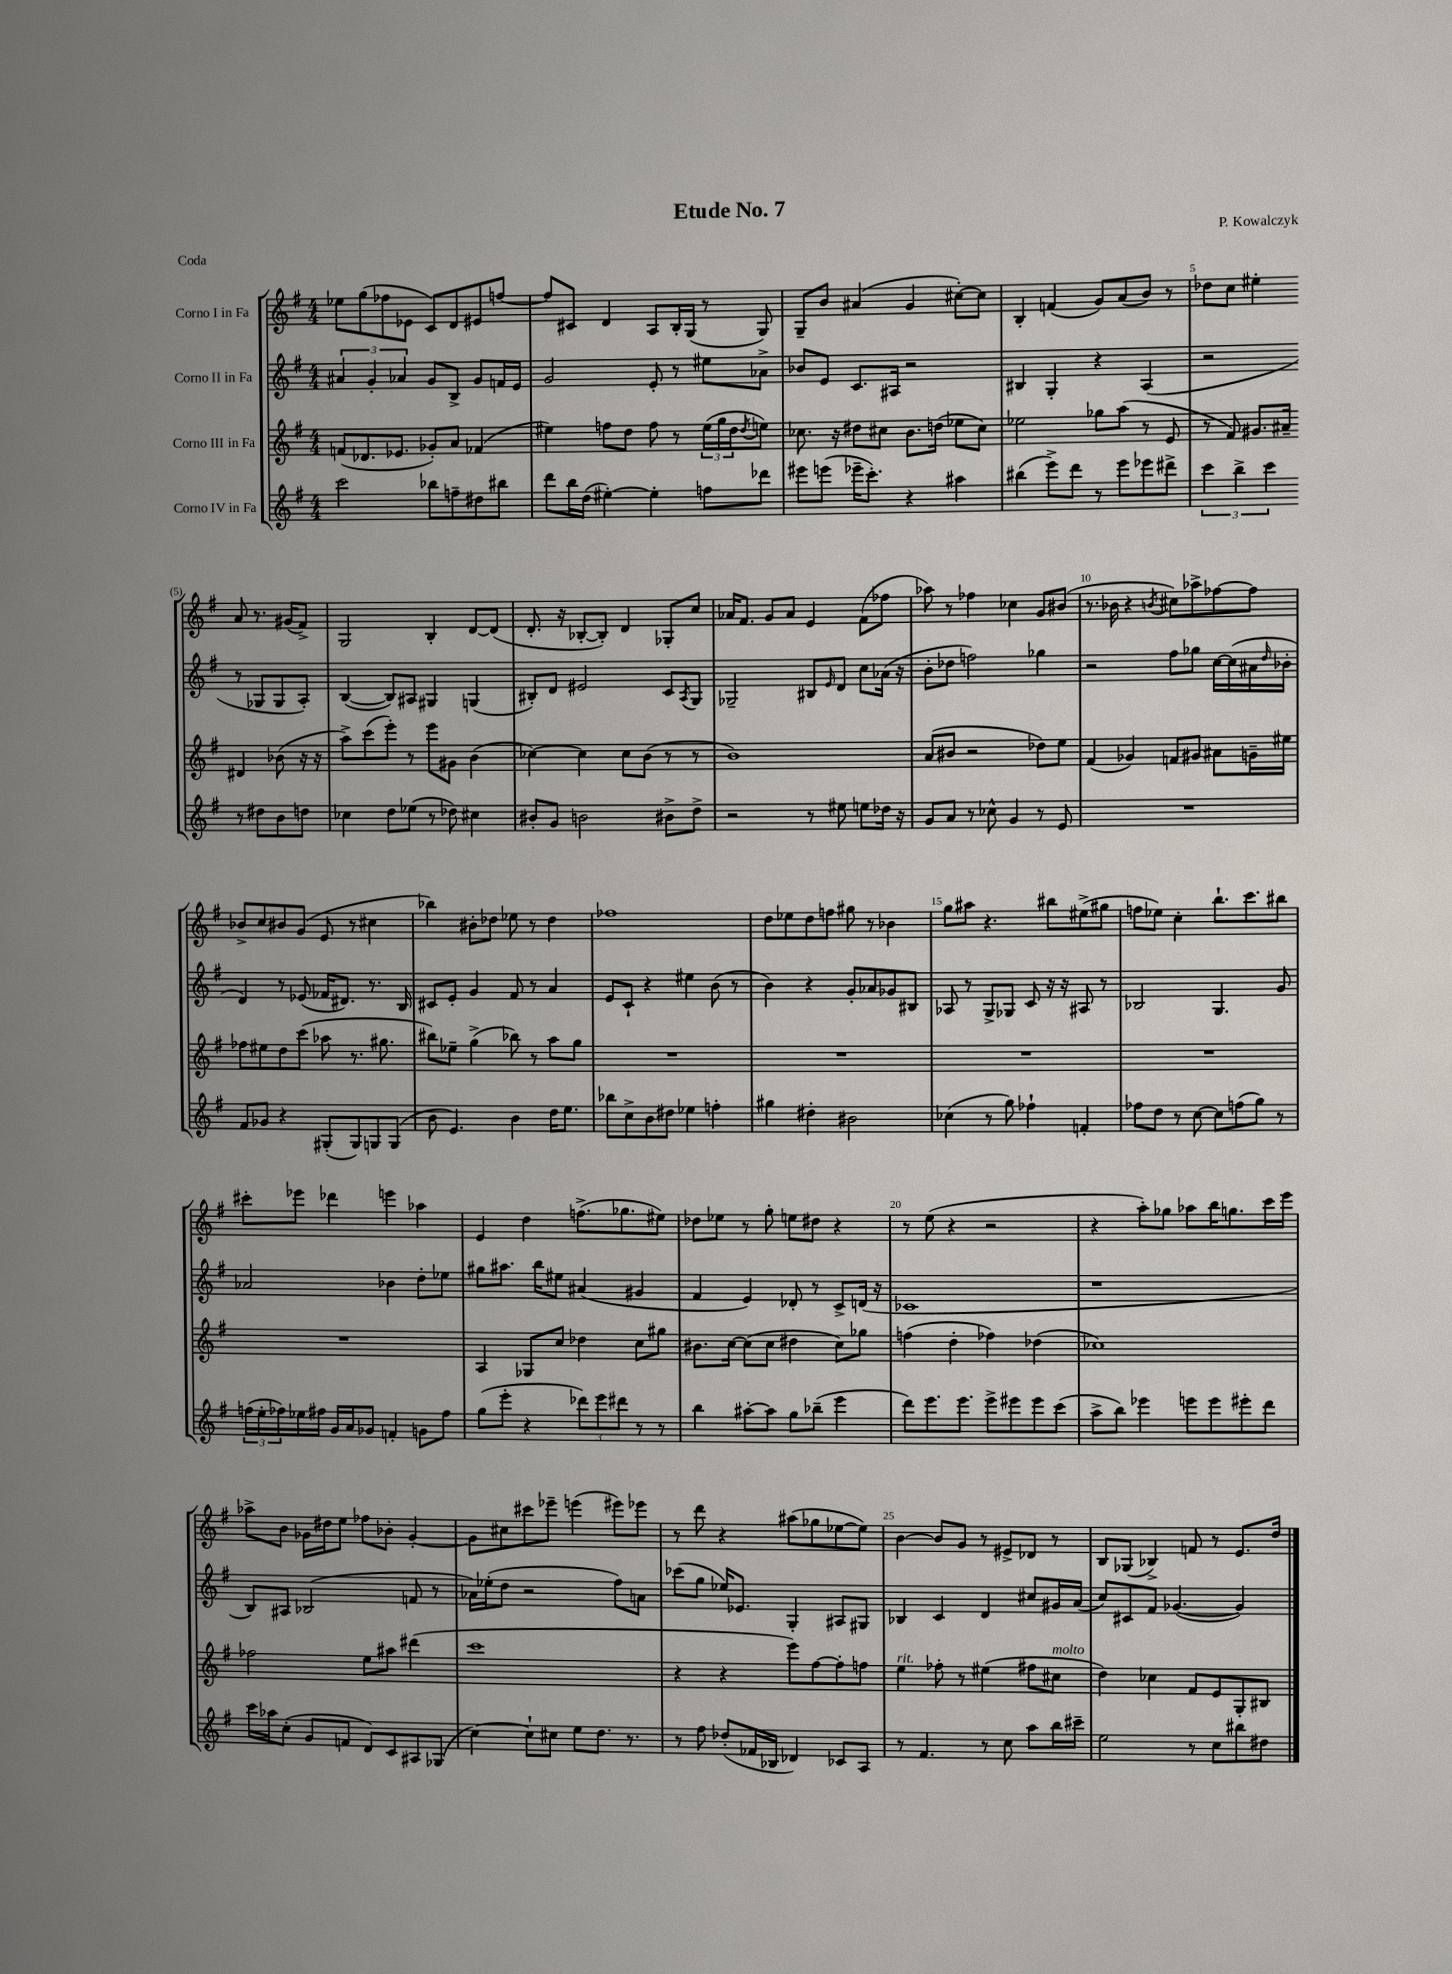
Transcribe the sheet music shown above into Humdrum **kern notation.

**kern	**kern	**kern	**kern
*part4	*part3	*part2	*part1
*staff4	*staff3	*staff2	*staff1
*I"Corno IV in Fa	*I"Corno III in Fa	*I"Corno II in Fa	*I"Corno I in Fa
*clefG2	*clefG2	*clefG2	*clefG2
*k[f#]	*k[f#]	*k[f#]	*k[f#]
*M4/4	*M4/4	*M4/4	*M4/4
=1	=1	=1	=1
2ccc\	(8fn/L	6a#X/	8ee-X\L
.	8.d-X/	.	(8gg\
.	.	6g'/	.
.	.	.	8ff-X\
.	8.e-X/J	.	.
.	.	6a-X/	.
.	.	.	8e-X\J
8bb-X\L	8g-X'/L)	8g/L	8c/L)
8ffn~\	8a/J	8B^/J	8d/
8dd#X\	(4f-X/	8g/L	8e#X/
8bb#X\J	.	16fn/L	[8ffn/J
.	.	16e/JJ	.
=2	=2	=2	=2
8ddd\L	4ee#X\)	2g/	8ff/L]
16bb\L	.	.	8c#X/J
(16dd\JJ	.	.	.
[4ee#X'\)	8ffn\L	.	4d/
.	8dd\J	.	.
4ee#'\]	8ff\	8e'/	8A/L
.	8r	8r	16B'/L
.	.	.	(16G/JJ
8ffn\L	(24ee#\LL	8ee#X\L	8r
.	24gg\	.	.
.	24dd\J	.	.
.	8qdd/	.	.
8ddd-X\J	8een\J)	8a-X^\J	8G/)
=3	=3	=3	=3
8eee#X\L	8.cc-X\	8b-X/L	8G~/L
(8eeen\J	.	8e/J	8b/J
.	16r	.	.
16eee-X~\KL	8dd#X\L	8.c/L	(4a#X/
8.ccc'\J)	.	.	.
.	8cc#X\J	.	.
.	.	16A#X/Jk	.
4r	8.b\L	2r	4g/
.	(16ddn\Jk	.	.
4aa#X\	8ee-X\L	.	[8cc#X'\L)
.	8cc#\J)	.	8cc#\J]
=4	=4	=4	=4
(4bb#X\	2ee-X\	4B#X/	4B'/
8eee^\L)	.	4G'/	(4fn/
8ddd\J	.	.	.
8r	8gg-X\L	4r	8g/L)
8eee\L	(8aa\J	.	(8a/
8eee-X\	8r	(4A/	8b/J)
8ddd#X^\J	8e/	.	8r
=5	=5	=5	=5
6ccc\	8r	2r	8dd-X\L
.	8f#/)	.	8cc\J
6bb^\	.	.	.
.	8.g#X/L	.	4ee#X'\
6ccc\	.	.	.
.	16a#X~/Jk	.	.
8r	4d#X/	8r	8a/
8dd#X\L	.	8G-X/L	8.r
8b\	(8b-X\	8G-/	.
.	.	.	(16g#X/KL
8ddn\J	16r	8A'/J)	8f#^/J)
.	16r	.	.
!!LO:LB:g=z
=6	=6	=6	=6
4cc-X\	8aa^\L)	([4B/	2G/
.	(8ccc\	.	.
8dd\L	8eee'\J)	8B/L])	.
(8ee-X\J	8r	8A#X/J	.
8r	8eee\L	4G#X/	4B'/
8dd-X\)	8g#X\J	.	.
4cc#X\	(4b\	(4Gn/	[8d/L
.	.	.	(8d/J]
=7	=7	=7	=7
8b#X'/L	[4cc-X\)	8B#X'/L)	8.d'/
8g/J	.	8d/J	.
.	.	.	16r
2bn\	4cc-\]	2e#X/	[8B-X'/L
.	.	.	8B-'/J])
.	8cc-\L	.	4d/
.	(8b\J	.	.
8b#X^\L	8r	8c/L	8G-X'/L
.	.	8qA/	.
8dd^\J	8r	8G/J	8cc/J
=8	=8	=8	=8
2r	1b)	2G-X~/	16a-X/KL
.	.	.	8.f#/J
.	.	.	8g/L
.	.	.	8a-/J
8r	.	8B#X/L	4e/
.	.	16qqe/	.
8ee#X\	.	8d/J	.
8een\L	.	8cc\L	(8f#\L
16dd-X\Jk	.	(16a-X\Jk	8ff-X\J
16r	.	16r	.
=9	=9	=9	=9
8g/L	(8a/L	8b'\L	8aa-X\)
8a/J	8b#X/J	8dd-X\J	8r
8r	2r	2ffn\)	4ff-X\
8cc-X^^\	.	.	.
4g/	.	.	4cc-X\
8r	8dd-X\L)	4gg-X\	8g/L
8e/	8ee\J	.	(8b#X/J
=10	=10	=10	=10
1r	(4f#/	2r	8.r
.	.	.	16b-X\
.	4g-X/)	.	4r
.	.	.	8qbn/
.	8fn/L	8ff#\L	8cc#X\L)
.	8g#X/J	8gg-X\J	8aa-X^\
.	8a#X\L	[16cc\LL	[8ff-X\
.	.	(16cc\]	.
.	16gn~\L	16a#X\	8ff-\J]
.	.	16qqdd/	.
.	16ee#X\JJ	16b-X'\JJ	.
!!LO:LB:g=z
=11	=11	=11	=11
8f#/L	8ff-X\L	4d/)	8b-X^/L
8g-X/J	8ee#X\	.	8cc/
4r	8dd\	8r	8b#X/
.	(8ccc\J	(8e-X/	(8g/J
(8G#X'/L	8aa-X\	16f-X/KL	8e/
.	.	8.d#X/J)	.
8G#/)	8.r	.	8r
8Gn/	.	8.r	4cc#X\
.	8.gg#X\	.	.
(8G/J	.	.	.
.	.	16B/	.
=12	=12	=12	=12
8b\	8bb#X\L)	8c#X/L	4bb-X\)
4.e/)	8ee-X~\J	8e'/J	.
.	(4gg^\	4g/	8b#X'\L
.	.	.	8dd-X\J
4b\	8bb-X\)	8f#/	8ee-X\
.	8r	8r	8r
16dd\KL	8aa\L	4a/	4dd-\
8.ee\J	.	.	.
.	8gg\J	.	.
=13	=13	=13	=13
8bb-X\L	1r	8e/L	1ff-X
8cc^\	.	8c`/J	.
8b\	.	4r	.
8dd#X\J	.	.	.
4ee-X\	.	4ee#X\	.
4ffn'\	.	(8b\	.
.	.	8r	.
=14	=14	=14	=14
4gg#X\	1r	4b\)	8dd\L
.	.	.	8ee-X\
4dd#X'\	.	4r	8dd\
.	.	.	8ffn\J
2b#X\	.	8g'/L	8gg#X\
.	.	8a-X/	8r
.	.	8g-X/	4b-X\
.	.	8B#X/J	.
=15	=15	=15	=15
(4cc-X\	1r	8A-X/	8gg\L
.	.	8r	8aa#X\J
8r	.	8G^/L	4.r
8gg\)	.	8G-X/J	.
4ff-X`\	.	8c/	.
.	.	16r	8bb#X\L
.	.	16r	.
4fn'/	.	8A#X/	(8ee#X^\
.	.	8r	8gg#X\J
=16	=16	=16	=16
8ff-X\L	1r	2B-X/	8ffn\L
8dd\J	.	.	8ee-X\J)
8r	.	.	4cc'\
[8cc\	.	.	.
8cc\L]	.	4.G/	8.bb`\L
(8ffn\	.	.	.
.	.	.	8.ccc\
8gg\J)	.	.	.
8r	.	8g/	8bb#X\J
!!LO:LB:g=z
=17	=17	=17	=17
(24ffn\LL	1r	2a-X/	8ccc#X'\L
24ee'\	.	.	.
24ff-X\)	.	.	.
16ee-X\	.	.	8eee-X\J
16ff#X\JJ	.	.	.
16g/LL	.	.	4ddd-X\
16a/J	.	.	.
8g-X/J	.	.	.
4fn'/	.	4b-X\	4eeen\
8gn\L	.	8dd'\L	4aa-X\
8ff#\J	.	8ee-X\J	.
=18	=18	=18	=18
(8gg\L	4A/	8gg#X\L	4e/
8eee'\J	.	8.aa#X\J	.
4r	8G-X/L	.	4dd\
.	.	16bb\KL	.
.	8cc/J	8ee#X\J	.
12ddd-X\L)	4dd-X\	(4a#X/	(8.ffn^\L
12eee\	.	.	.
12ddd#X\J	.	.	.
.	.	.	8.gg-X\
8r	8cc\L	4g#X/	.
8r	8gg#X\J	.	8ee#X\J)
=19	=19	=19	=19
4bb\	8.b#X\L	4f#/	8dd-X\L
.	.	.	8ee-X\J
.	[16cc\Jk	.	.
[8aa#X'\L	(8cc\L]	4e/)	8r
8aa#\J]	8cc\J	.	8gg'\
8gg\L	4dd#X\	8d-X'/	8een\L
(8bb-X~\J	.	8r	8dd#X\J
4eee\	8cc\L)	8c^/L	4r
.	8gg-X\J	(16dn/Jk	.
.	.	16r	.
=20	=20	=20	=20
8ddd\L)	(4ffn\	1c-X	8r
8.eee\	.	.	(8ee\
.	4dd'\	.	4r
8.eee\J	.	.	.
8eee^\L	4ff-X\)	.	2r
8eee#X\	.	.	.
8eee#\	(4dd-X\	.	.
(8ccc\J	.	.	.
=21	=21	=21	=21
8aa^\L	1cc-X)	1r	4r
8bb\J)	.	.	.
4eee-X\	.	.	8aa'\L)
.	.	.	8gg-X\J
8eeen\L	.	.	8aa-X\L
8eee\	.	.	16bb\K
.	.	.	8.ggn\
8eee#X'\	.	.	.
8ddd\J	.	.	16ccc\L
.	.	.	16eee\JJ
!!LO:LB:g=z
=22	=22	=22	=22
16ccc\LL	2ff-X\	8B/L)	8aa-X^\L
16aa-X\J	.	.	.
(8cc'\J	.	8A#X/J	8b\J
8g/L	.	(2B-X/	16g-X\LL
.	.	.	16dd#X\J
8fn/J	.	.	8ee\J
8d/L)	8ee\L	.	8ff-X\L
8c/	8aa#X\J	.	8b-X'\J
8A#X/	(4ddd#X\	8fn/	[4g-'/
(8G-X/J	.	8r	.
=23	=23	=23	=23
[4cc\)	1ccc	16a-X\LL)	8g-\L]
.	.	(16ee-X'\J	.
.	.	8dd\J	8cc#X\
8cc`\L]	.	2r	8ccc#X\
8cc#X\J	.	.	8eee-X~\J
8ee\L	.	.	(4eeen\
8.dd\J	.	.	.
.	.	8ff#\L)	8eee#X\L)
8.r	.	.	.
.	.	8an\J	8eee-X\J
=24	=24	=24	=24
8r	4r	(8ccc-X\L	8r
8ff#\	.	8gg\J	8ddd\
(8dd-X'/L	4r	16ee-X/KL)	4r
.	.	8.e-X/J	.
16f-X/L	.	.	.
16B-X/JJ	.	.	.
4d-X/)	8eee\L)	4G'/	(8aa#X\L
.	[8ff#\	.	8gg-X\
8c-X/L	8ff#'\]	8A#X/L	[8ee-X\
8A/J	8ffn\J	8G#X/J	8ee-\J])
=25	=25	=25	=25
!	!LO:TX:a:i:t=rit.	!	!
8r	4ee\	4B-X/	[4b\
4.f#/	.	.	.
.	8ff-X'\	4c/	8b/L]
.	8r	.	8g/J
8r	(4ee#X\	4d/	8r
8cc\	.	.	8e#X^/L
8aa\L	8ff#X\L	8cc#X/L	8d-X/J
!	!LO:TX:a:i:t=molto	!	!
16bb\L	8cc#X\J	16g#X/L	8r
16ccc#X~\JJ	.	(16a/JJ	.
=26	=26	=26	=26
2ee\	4dd\)	8cc/L)	8B/L
.	.	8c#X/	(8G-X/J
.	4cc-X\	8f#/J	4B-X^/)
.	.	([4.g-X/	.
8r	8f#/L	.	8fn/
8cc\L	8e/	.	8r
8bb#X\	8G'/	4g-/])	8.e/L
8dd#X\J	8B#X/J	.	.
.	.	.	16dd/Jk
==	==	==	==
*-	*-	*-	*-
